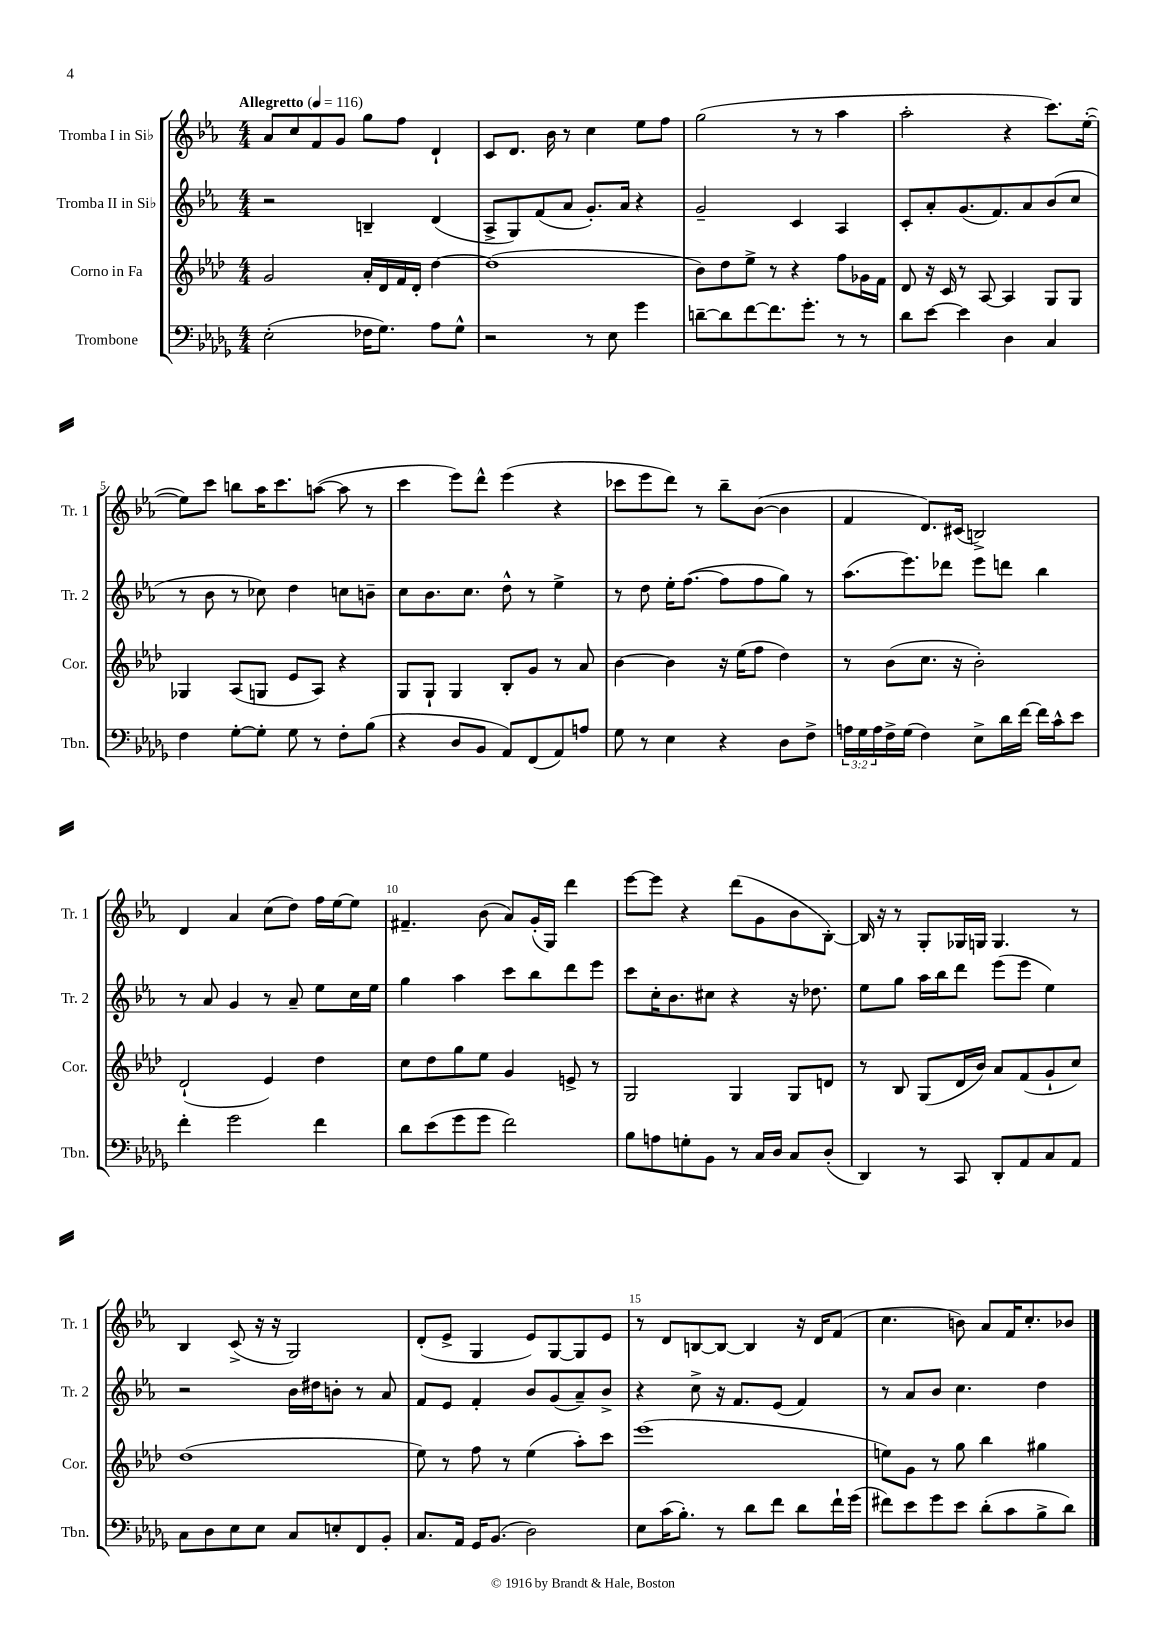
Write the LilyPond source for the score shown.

<<
\new StaffGroup <<
\new Staff = "s0" \with { instrumentName = "Tromba I in Sib" shortInstrumentName = "Tr. 1" } {
    \clef treble \key ees \major \numericTimeSignature \time 4/4 \tempo "Allegretto" 4 = 116
    aes'8 c''8 f'8 g'8 g''8 f''8 d'4-! |
    c'8 d'8. bes'16 r8 c''4 ees''8 f''8 |
    g''2( r8 r8 aes''4 |
    aes''2-. r4 c'''8.) ees''16~-.( |
    ees''8) c'''8 b''8 aes''16 c'''8. a''8~( a''8 r8 |
    c'''4 ees'''8) d'''8-^ ees'''4( r4 |
    ces'''8 ees'''8 d'''8) r8 bes''8-- bes'8~( bes'4 |
    f'4 d'8.) cis'16( b2->) |
    d'4 aes'4 c''8( d''8) f''16 ees''16~ ees''8 |
    fis'4.-- bes'8( aes'8) g'16-.( g16) d'''4 |
    ees'''8~ ees'''8 r4 d'''8( g'8 bes'8 bes8~-.) |
    bes16 r16 r8 g8-. ges16 g16 g4. r8 |
    bes4 c'8->( r16 r16 g2) |
    d'8-.( ees'8-> g4 ees'8) g8~ g8 ees'8 |
    r8 d'8 b8~ b8~ b4 r16 d'16 f'8( |
    c''4. b'8) aes'8 f'16 c''8.-. bes'8 \bar "|." |
}
\new Staff = "s1" \with { instrumentName = "Tromba II in Sib" shortInstrumentName = "Tr. 2" } {
    \clef treble \key ees \major \numericTimeSignature \time 4/4
    r2 b4-- d'4( |
    aes8-> g8) f'8( aes'8 g'8.-.) aes'16 r4 |
    g'2-- c'4 aes4 |
    c'8-. aes'8-. g'8.( f'8.) aes'8 bes'8( c''8 |
    r8 bes'8 r8 ces''8) d''4 c''8 b'8-- |
    c''8 bes'8. c''8. d''8-^ r8 ees''4-> |
    r8 d''8 ees''16-. f''8.~( f''8 f''8 g''8) r8 |
    aes''8.( ees'''8.) des'''8 ees'''8 d'''8 bes''4 |
    r8 aes'8 g'4 r8 aes'8-- ees''8 c''16 ees''16 |
    g''4 aes''4 c'''8 bes''8 d'''8 ees'''8 |
    c'''8 c''16-. bes'8. cis''8 r4 r16 des''8. |
    ees''8 g''8 aes''16 bes''16 d'''8 ees'''8( ees'''8 ees''4) |
    r2 bes'16 dis''16 b'8-. r8 aes'8 |
    f'8 ees'8 f'4-. bes'8 g'8( aes'8--) bes'8-> |
    r4 c''8-> r16 f'8. ees'8( f'4) |
    r8 aes'8 bes'8 c''4. d''4 \bar "|." |
}
\new Staff = "s2" \with { instrumentName = "Corno in Fa" shortInstrumentName = "Cor." } {
    \clef treble \key aes \major \numericTimeSignature \time 4/4
    g'2 aes'16-. des'16 f'16 des'16-. des''4~ |
    des''1( |
    bes'8) des''8 ees''8-> r8 r4 f''8 ges'16 f'16 |
    des'8 r16 c'16 r8 aes8~ aes4 g8 g8 |
    ges4 aes8( g8 ees'8 aes8) r4 |
    g8 g8-! g4 bes8-. g'8 r8 aes'8 |
    bes'4~ bes'4 r16 ees''16( f''8 des''4) |
    r8 bes'8( c''8. r16 bes'2-.) |
    des'2-!( ees'4) des''4 |
    c''8 des''8 g''8 ees''8 g'4 e'8-> r8 |
    g2 g4 g8 d'8 |
    r8 bes8 g8( des'16 bes'16) aes'8 f'8( g'8-! c''8) |
    des''1( |
    ees''8) r8 f''8 r8 ees''4( aes''8-.) c'''8 |
    ees'''1( |
    e''8) g'8 r8 g''8 bes''4 gis''4 \bar "|." |
}
\new Staff = "s3" \with { instrumentName = "Trombone" shortInstrumentName = "Tbn." } {
    \clef bass \key des \major \numericTimeSignature \time 4/4 \override Staff.TupletNumber.text = #tuplet-number::calc-fraction-text
    ees2-.( fes16 ges8.) aes8 ges8-^ |
    r2 r8 ees8 ges'4 |
    d'8~-- d'8 f'8~ f'8. ges'8.-. r8 r8 |
    des'8 ees'8~ ees'4 des4 c4 |
    f4 ges8~-. ges8-. ges8 r8 f8-. bes8( |
    r4 des8 bes,8 aes,8) f,8( aes,8) a8 |
    ges8 r8 ees4 r4 des8 f8-> |
    \tuplet 3/2 { a16 ges16 a16 } f16-> ges16( f4) ees8-> des'16 f'16~ f'16 c'16-^ ees'8 |
    f'4-. ges'2 f'4 |
    des'8 ees'8( ges'8 ges'8 f'2) |
    bes8 a8 g8-. bes,8 r8 c16 des16 c8 des8-.( |
    des,4) r8 c,8 des,8-. aes,8 c8 aes,8 |
    c8 des8 ees8 ees8 c8 e8-. f,8 bes,8-. |
    c8. aes,16 ges,16 bes,8.( des2) |
    ees8 c'16( bes8.-.) r8 des'8 f'8 des'8 f'16-! ges'16( |
    fis'8) ees'8 ges'8 ees'8 des'8-.( c'8 bes8-> des'8) \bar "|." |
}
>>
>>
\layout { \context { \Score \override BarNumber.break-visibility = ##(#f #t #t) barNumberVisibility = #(every-nth-bar-number-visible 5) } }
